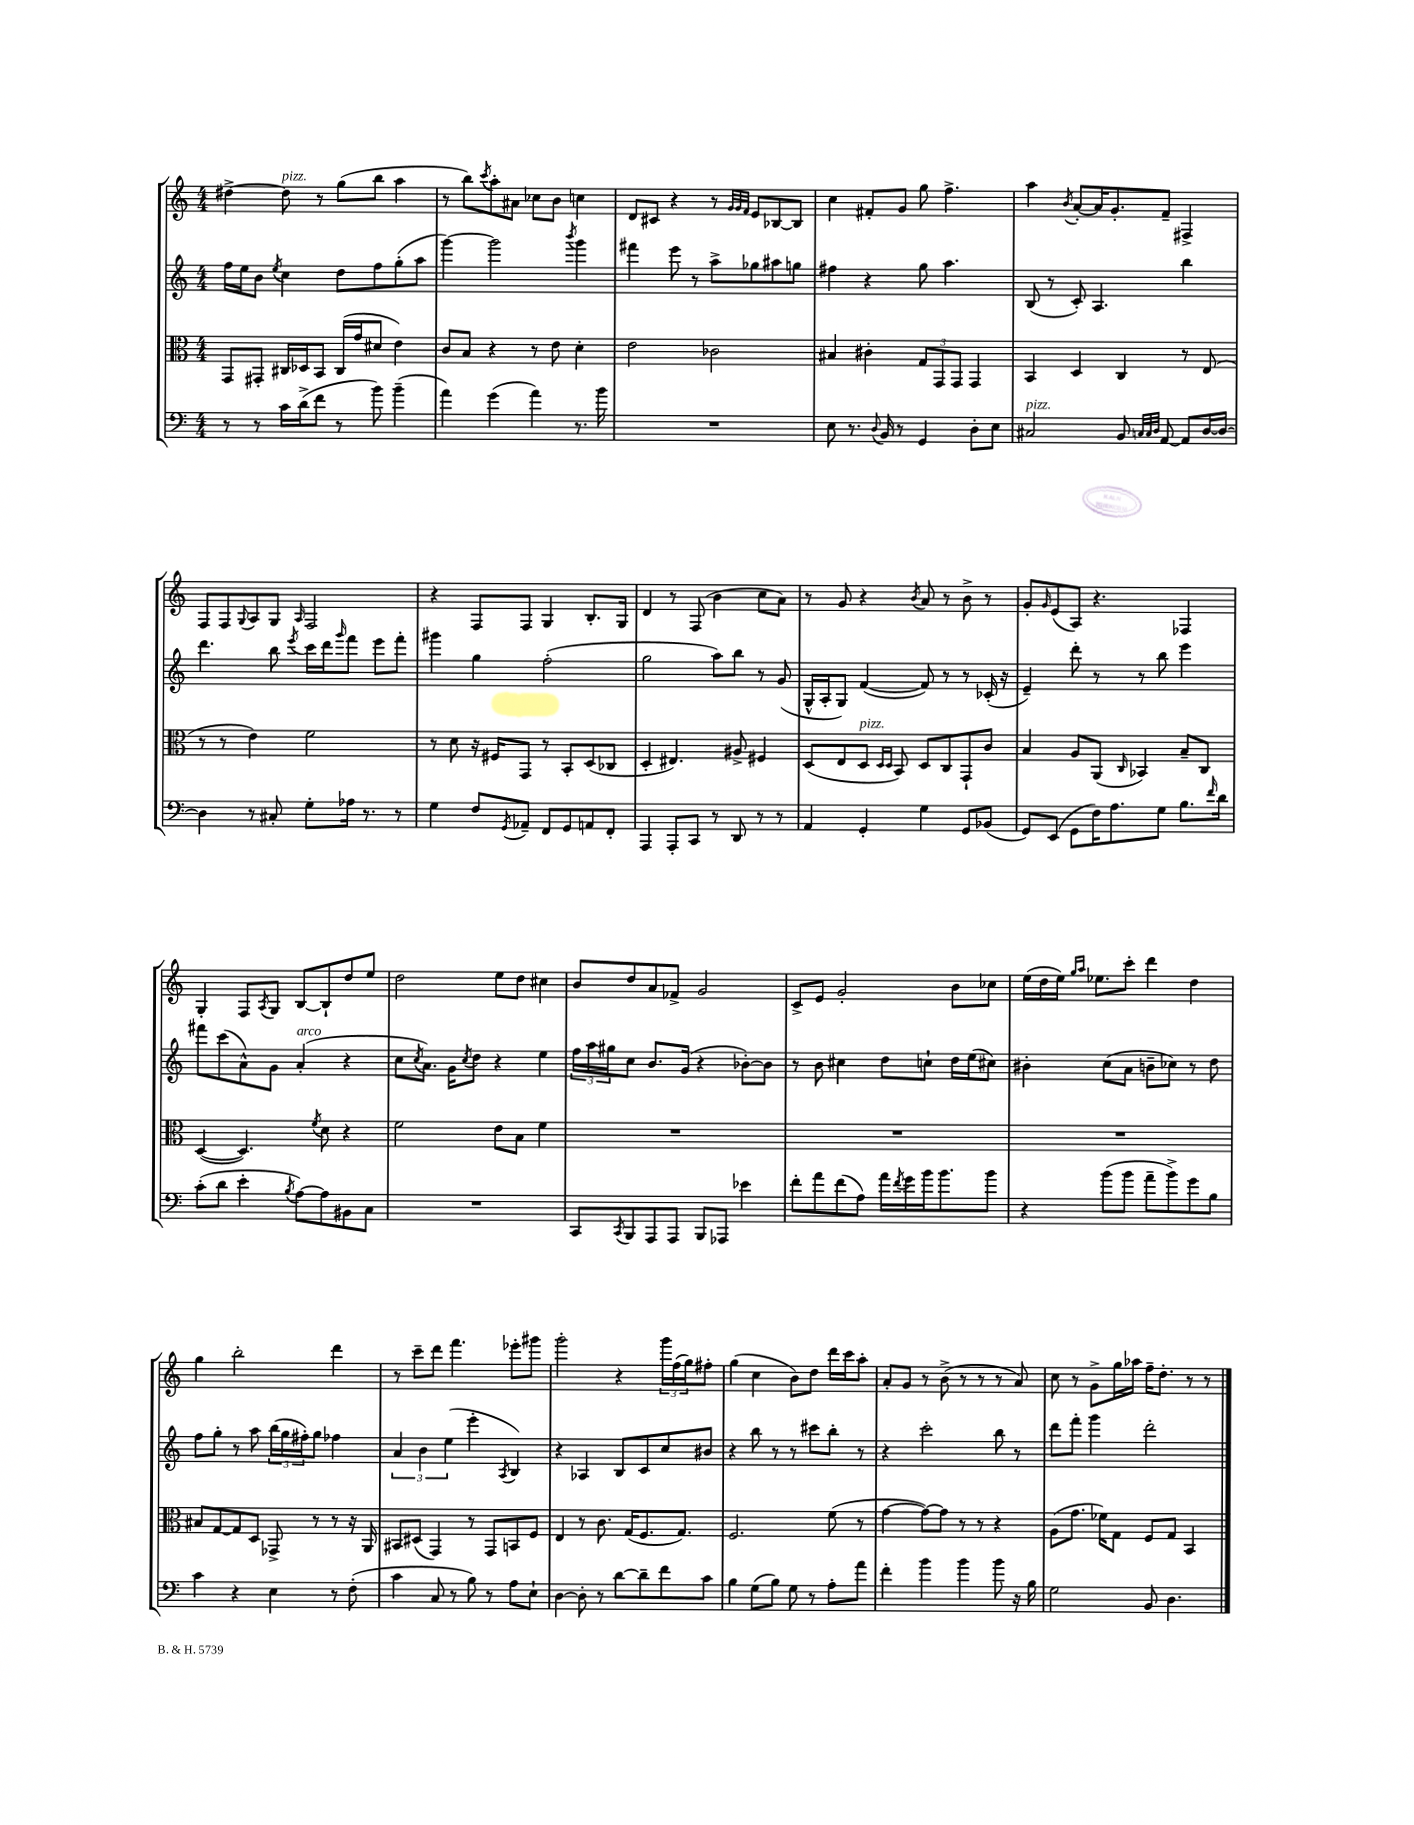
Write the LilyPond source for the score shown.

<<
\new StaffGroup <<
\new Staff = "s0" {
    \clef treble \key c \major \numericTimeSignature \time 4/4
    dis''4~-> dis''8^\markup { \italic "pizz." } r8 g''8( b''8 a''4 |
    r8 b''8) \acciaccatura { c'''8 } a''8-. ais'8 ces''8 b'8 c''4 |
    d'8 cis'8 r4 r8 \grace { g'32 g'32 f'32 } e'8 bes8~ bes8 |
    c''4 fis'8-. g'8 g''8 f''4.-> |
    a''4 \acciaccatura { b'8 } a'8~-. a'16 g'8.-. f'8-- fis4-> |
    f8 f8 \appoggiatura { g8 } a8 g8 \grace { a16 } f2 |
    r4 f8 f8 g4 b8.-. g16 |
    d'4 r8 f8( b'4 c''8 a'8) |
    r8 g'8 r4 \acciaccatura { b'8 } a'8 r8 b'8-> r8 |
    g'8-. \grace { g'16 } e'8( a8) r4. fes4 |
    g4-. f8 \acciaccatura { a8 } g8 b8~ b8-! d''8 e''8 |
    d''2 e''8 d''8 cis''4 |
    b'8 d''8 a'8 fes'8-> g'2 |
    c'8-> e'8 g'2-. b'8 ces''8 |
    e''16( d''16 e''16) \grace { g''16 a''16 } ees''8. c'''8-. d'''4 d''4 |
    g''4 b''2-. d'''4 |
    r8 c'''8-- d'''8 f'''4. ees'''8-. gis'''8 |
    g'''2-. r4 \tuplet 3/2 { g'''16 f''16( g''16) } fis''8-. |
    g''4( c''4 b'8) d''8 d'''16 c'''16 a''8-. |
    a'8-. g'8 r8 b'8->( r8 r8 r8 a'8) |
    c''8 r8 g'8-> g''16 aes''16 f''16-- d''8.-. r8 r8 \bar "|." |
}
\new Staff = "s1" {
    \clef treble \key c \major \numericTimeSignature \time 4/4
    f''16 e''16 b'8 \acciaccatura { e''8 } c''4 d''8 f''8 g''8-.( a''8 |
    g'''4~) g'''2 \acciaccatura { b'''8 } g'''4 |
    fis'''4 e'''8 r8 a''8-> ges''8 ais''8 g''8 |
    fis''4 r4 g''8 a''4. |
    b8( r8 c'8-.) a4. b''4 |
    d'''4. b''8 \acciaccatura { e'''8 } c'''16 d'''16 \grace { g'''16 } f'''8 e'''8 f'''8-. |
    gis'''4 g''4 f''2-.( |
    g''2 a''8) b''8 r8 g'8( |
    g16-^ a16-. g8) f'4~( f'8) r8 r8 ces'16-.( r16 |
    e'4--) d'''8-. r8 r8 b''8 e'''4 |
    fis'''8 c'''8( a'8-^) g'8 a'4-.^\markup { \italic "arco" }( r4 |
    c''8 \acciaccatura { c''8 } a'8.) g'16 \acciaccatura { c''8 } d''8 r4 e''4 |
    \tuplet 3/2 { f''16 a''16 gis''16 } c''8 b'8. g'16( r4 bes'8~-.) bes'8 |
    r8 b'8 cis''4 d''8 c''8-! d''16 e''16( cis''8) |
    bis'4-. c''8( a'8 b'8-- ces''8) r8 d''8 |
    f''8 g''8-. r8 a''8 \tuplet 3/2 { b''16( g''16 fis''16-.) } g''8 fes''4 |
    \tuplet 3/2 { a'4 b'4 e''4( } e'''4-. \acciaccatura { a8 } b4) |
    r4 aes4 b8 c'8 c''8 bis'8 |
    r4 b''8 r8 r8 cis'''8 b''8-. r8 |
    r4 c'''2-. b''8 r8 |
    d'''8 f'''8-. g'''4 d'''2-. \bar "|." |
}
\new Staff = "s2" {
    \clef alto \key c \major \numericTimeSignature \time 4/4
    g,8 gis,8-. cis16 des16 b,8 cis16( g'16 dis'8 e'4) |
    c'8 b8 r4 r8 e'8 d'4-. |
    e'2 ces'2 |
    bis4 cis'4-. \tuplet 3/2 { g8 g,8 g,8 } g,4 |
    b,4 d4 c4 r8 e8( |
    r8 r8 e'4) f'2 |
    r8 d'8 r16 fis16 g,8 r8 b,8-. d8( ces8 |
    d4-. eis4.) ais8-> fis4 |
    d8( e8 d8^\markup { \italic "pizz." } \grace { d16 d16 } b,8) d8 c8 g,8-! c'8 |
    b4 a8 a,8( \grace { c16 } bes,4) b8-- c8 |
    d4~( d4.) \acciaccatura { f'8 } d'8 r4 |
    f'2 e'8 b8 f'4 |
    R1 |
    R1 |
    R1 |
    bis8 g8~ g8 d8 ges,8-> r8 r8 r16 a,16 |
    bis,8 dis8( g,4) r8 g,8 b,8 f8 |
    e4 r8 c'8. g16( f8. g8.) |
    f2. f'8( r8 |
    g'4~ g'8~) g'8 r8 r8 r4 |
    a8( g'8. fes'16) g8 f8 g8 b,4 \bar "|." |
}
\new Staff = "s3" {
    \clef bass \key c \major \numericTimeSignature \time 4/4
    r8 r8 c'16 d'16->( f'8 r8 b'8) b'4--( |
    a'4) g'4( a'4) r8. b'16 |
    R1 |
    e8 r8. \appoggiatura { d8 } b,16 r8 g,4 d8-. e8 |
    cis2^\markup { \italic "pizz." } b,8 \grace { c32 c32 d32 } a,8~ a,8 d16~ d16~ |
    d4 r8 cis8-. g8-. aes16 r8. r8 |
    g4 f8 \acciaccatura { g,8 } aes,8-- f,8 g,8 a,8 f,8-. |
    a,,4 a,,8-. c,8 r8 d,8 r8 r8 |
    a,4 g,4-. g4 g,8 bes,8( |
    g,8) e,8( g,8 f16) a8. g8 b8. \grace { f'16 } d'16 |
    c'8-.( d'8 e'4-. \acciaccatura { b8 } a8~) a8 bis,8 c8 |
    R1 |
    c,8 \acciaccatura { c,8 } b,,8 a,,8 a,,8 b,,8 aes,,8 ees'4 |
    f'8-. a'8 f'8( a8) a'16 \acciaccatura { f'8 } g'16 b'16 b'8. b'8 |
    r4 b'8( b'8 a'8-- b'8->) g'8 b8 |
    c'4 r4 e4 r8 f8-.( |
    c'4 c8 r8 b8) r8 a8 e8-! |
    d4~ d8-. r8 d'8~ d'8-- f'8 c'8 |
    b4 g8( b8) g8 r8 a8-. a'8 |
    f'4-. b'4 b'4 b'8 r16 b16 |
    g2 b,8 d4. \bar "|." |
}
>>
>>
\layout { \context { \Score \remove "Bar_number_engraver" } }
